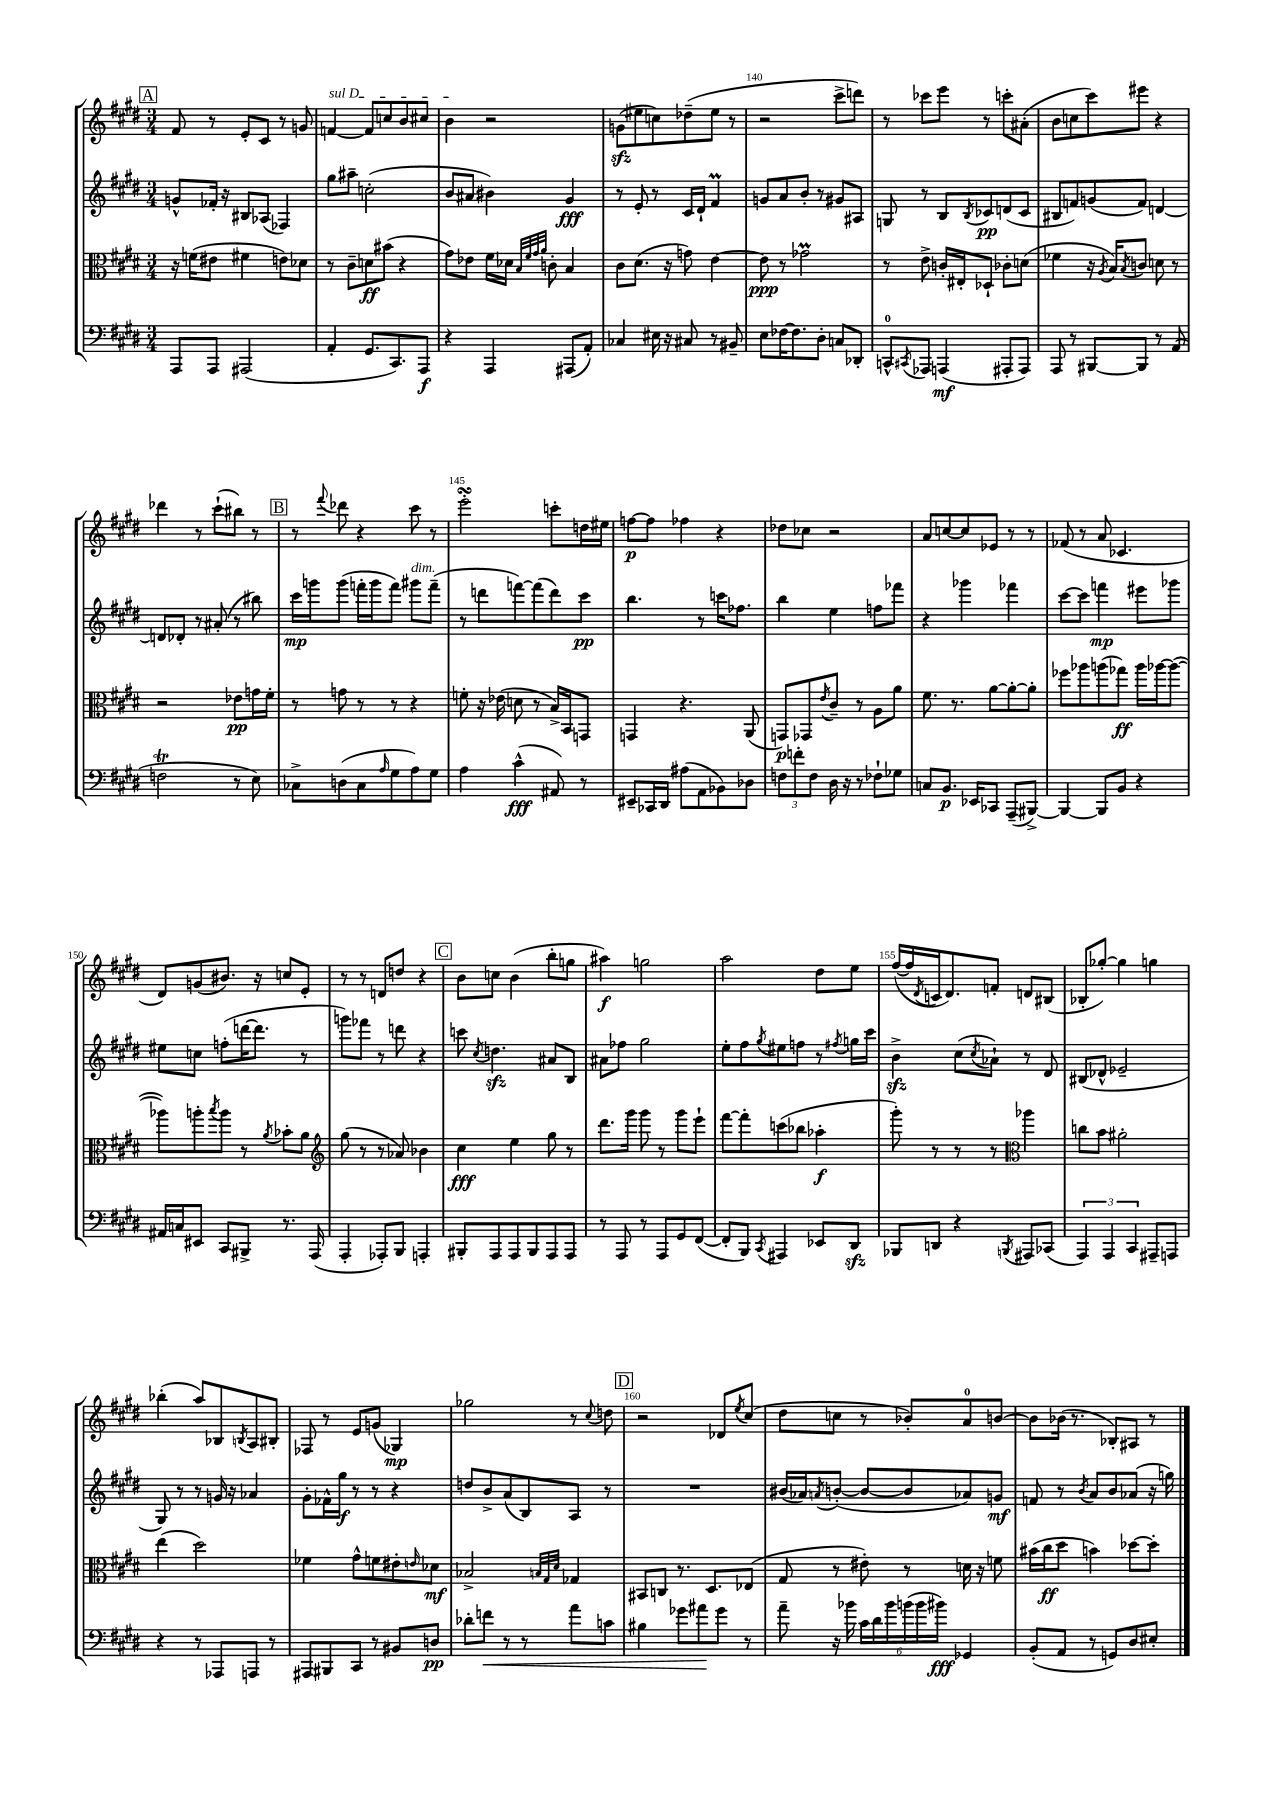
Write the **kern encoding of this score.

**kern	**kern	**kern	**kern
*staff4	*staff3	*staff2	*staff1
*clefF4	*clefC3	*clefG2	*clefG2
*k[f#c#g#d#]	*k[f#c#g#d#]	*k[f#c#g#d#]	*k[f#c#g#d#]
*M3/4	*M3/4	*M3/4	*M3/4
8AAA	16r	8g^^	8f#
.	(16f	.	.
8AAA	8e#	16f-'	8r
.	.	16r	.
(2AAA#	4f#	8B#	8e'
.	.	(8A-	8c#
.	8e)	4F-)	8r
.	8d-	.	8g
=	=	=	=
4AA'	8r	8gg#	[4f
.	8c#~	8aa#~	.
8.GG#	8d	(2cc'	8f]
.	(8b#	.	8cc
8.CC#)	.	.	.
.	4r	.	8b
8AAA	.	.	8cc#
=	=	=	=
4r	8g#)	8b	4b
.	8e-	8a#	.
4AAA	16f#	4b#)	2r
.	16d-	.	.
.	32qqB	.	.
.	32qqf#	.	.
.	32qqg#	.	.
.	32qqa	.	.
.	8c'	.	.
(8AAA#	4B	4g#	.
8AA')	.	.	.
=	=	=	=
4C-	8c#	8r	(8g
.	(8.d#	8e'	8ee#
16E#	.	8r	8cc)
16r	16r	.	.
8C#	8g)	16c#	(8dd-~
.	.	16d#`	.
8r	[4e	4f#	8ee#
8BB#~	.	.	8r
=	=	=	=
8E	8e]	8g	2r
[16F-	8r	8a	.
8.F-]	.	.	.
.	2g-	8b'	.
8D#'	.	8r	.
8C	.	8g#	8ccc#^
8DD-'	.	8A#	8ddd)
=	=	=	=
8CC^^	8r	8G	8r
8qCC#	.	.	.
8AAA-	8e^	8r	8ccc-
(4AAA	16c'	8B	8eee
.	16E#'	.	.
.	.	8qB	.
.	8D-`	8c-	8r
8AAA#'	8c-'	(8d	8ccc'
8AAA#)	(8d	8c-	(8a#'
=	=	=	=
8AAA	4f-	8B#	8b
8r	.	8f)	8cc
[8BBB#	16r	(8g	8ccc#)
.	8qA	.	.
.	16B)	.	.
.	8qB	.	.
8BBB#]	8c	8f)	8eee#
8r	8d	[4d	4r
(8AA	8r	.	.
=	=	=	=
2F	2r	8d]	4ddd-
.	.	8d-'	.
.	.	8r	8r
.	.	(8a#'	(8ccc#`
8r	8e-	8r	8bb#)
8E)	16g	8bb#)	8r
.	16f#'	.	.
=	=	=	=
8C-^	8r	16ccc#	8r
.	.	16ggg	.
.	.	.	8qqfff#
(8D	8g	(8ggg	8ddd-
8C-	8r	16fff'	4r
.	.	16ggg	.
16qqA	.	.	.
8G#	8r	8fff)	.
8A)	4r	8ggg#	8ccc#
8G#	.	(8fff~	8r
=	=	=	=
4A	8f'	8r	2eee'
.	16r	8ddd	.
.	(16e-	.	.
(4c#^^	8d	[8fff)	.
.	8r	(8fff]	.
8AA#)	16B^)	8ddd)	8ccc'
.	16BB	.	.
8r	8GG	8ccc#	16dd
.	.	.	16ee#
=	=	=	=
8EE#~	4GG	4.bb	[8ff
16CC-	.	.	8ff]
16DD#	.	.	.
(8A#	4.r	.	4ff-
8AA	.	8r	.
8BB-)	.	16ccc	4r
.	.	8.ff-	.
8D-	(8AA	.	.
=	=	=	=
12F	8GG)	4bb	8dd-
12f'	.	.	.
.	8GG-	.	8cc-
12F	.	.	.
.	8qe	.	.
16D#	8c#~	4ee	2r
16r	.	.	.
8r	8r	.	.
8F-`	8A	8ff	.
8G-	8a	8fff-	.
=	=	=	=
8C	8.f#	4r	8a
8.BB	.	.	[8cc
.	8.r	.	.
.	.	4ggg-	8cc]
16EE-	.	.	.
8CC-	[8a	.	8e-
(8AAA~	8a'_	4fff-	8r
[8BBB#^)	8a']	.	8r
=	=	=	=
4BBB#_	8ff-	[8ccc#	(8f-
.	8aa-	8ccc#]	8r
8BBB#]	(8aa	4fff	8a
8BB	8gg-)	.	4.c-
4r	16aa	8eee#	.
.	[16aa-	.	.
.	(8aa-_	8ggg-	.
=	=	=	=
16AA#	8aa-])	8ee#	8d#)
16C	.	.	.
8EE#	8aa'	8cc	(8g
.	8qbb	.	.
8CC#	8aa	(8ff'	8.b#)
8BBB#^	8r	[16ddd	.
.	.	8.ddd]	16r
.	8qa	.	.
8.r	8b-'	.	8cc
.	8a	8r	8e'
(16AAA	.	.	.
=	=	=	=
*	*clefG2	*	*
4AAA'	(8gg#	8ggg)	8r
.	8r	8fff-	8r
8AAA-')	8r	8r	8d
8BBB	8a-)	8ddd	8dd
4AAA'	4b-	4r	4r
=	=	=	=
8BBB#'	4cc#	8ccc	8b
.	.	8qcc#	.
8AAA	.	4.dd	8cc
8AAA	4ee	.	(4b
8BBB#	.	.	.
8AAA	8gg#	8a#	8bb'
8AAA	8r	8B	8gg
=	=	=	=
8r	8.ddd#	8a#	4aa#)
8AAA	.	8ff-	.
.	16ggg#	.	.
8r	8ggg#	2gg#	2gg
8AAA	8r	.	.
8GG#	8ggg#	.	.
([8FF#	8eee`	.	.
=	=	=	=
8FF#']	[8fff#	8ee'	2aa
8BBB)	8fff#']	8ff#	.
8qCC#	.	8qgg#	.
4AAA#	(8ccc	8ee#	.
.	8bb-	8ff	.
8EE-	4aa-'	8r	8dd#
.	.	8qff#	.
8DD#	.	16gg	8ee
.	.	16ccc#	.
=	=	=	=
8BBB-	8ggg#')	4b^	([16ff#
.	.	.	16ff#]
.	.	.	8qd#
8DD	8r	.	16c
.	.	.	8.d#)
4r	8r	(8cc#	.
.	.	8qcc#	.
.	8r	8a-`)	8f'
*	*clefC3	*	*
8qBBB	.	.	.
8AAA#	4aa-	8r	8d
(8CC-	.	8d#	(8B#
=	=	=	=
6AAA)	8cc	(8B#	8B-'
.	8b	8d-^^	[8gg-')
6AAA	.	.	.
.	2a#'	2e-~	4gg-]
6CC#	.	.	.
8AAA#~	.	.	4gg
8AAA	.	.	.
=	=	=	=
4r	(4ee	8G#)	(4bb-'
.	.	8r	.
8r	2dd#)	8r	8aa)
8AAA-	.	16g	8B-
.	.	16r	.
.	.	.	8qB
8AAA	.	4a-	8A
8r	.	.	8B#'
=	=	=	=
8AAA#	4f-	8g#'	8F-
8BBB#	.	16f-^^	8r
.	.	16gg#	.
8CC#	8g#^^	8r	8e
8r	8f	8r	(8g
8BB#	8e#'	4r	4G-)
.	16qqe	.	.
8D	8d-	.	.
=	=	=	=
8d-'	2B-^	8dd	2gg-
8f	.	8b^	.
8r	.	(8a	.
8r	.	8B)	.
.	32qqB	.	.
.	32qqG#	.	.
.	32qqd#	.	.
8a	4G-	8A	8r
.	.	.	8qqcc#
8c	.	8r	8dd
=	=	=	=
4B#	8BB#	2.r	2r
.	8C	.	.
8g-	8.r	.	.
8a#	.	.	.
.	8.D#	.	.
8g-	.	.	8d-
.	.	.	8qee
8r	(8E-	.	(8cc#
=	=	=	=
8a~	8G#	(16b#	8dd#
.	.	16a-)	.
.	.	8qa	.
16r	8r	([8b'	8cc
16b-	.	.	.
24c#	8e#')	8b_	8r
24d#	.	.	.
24b-	.	.	.
(24b	8r	8b]	8b-')
24b	.	.	.
24b#)	.	.	.
4GG-	16d	8a-)	8a
.	16r	.	.
.	8f	8g	[8b
=	=	=	=
(8BB'	(16b#	8f	8b]
.	16cc#	.	.
8AA	8dd#	8r	(16b-
.	.	.	8.r
.	.	8qb	.
8r	4b)	8a	.
8GG)	.	8b	8B-')
8D#	[8dd-	(8a-	8A#
8E#'	8dd-']	16r	8r
.	.	16gg)	.
==	==	==	==
*-	*-	*-	*-
